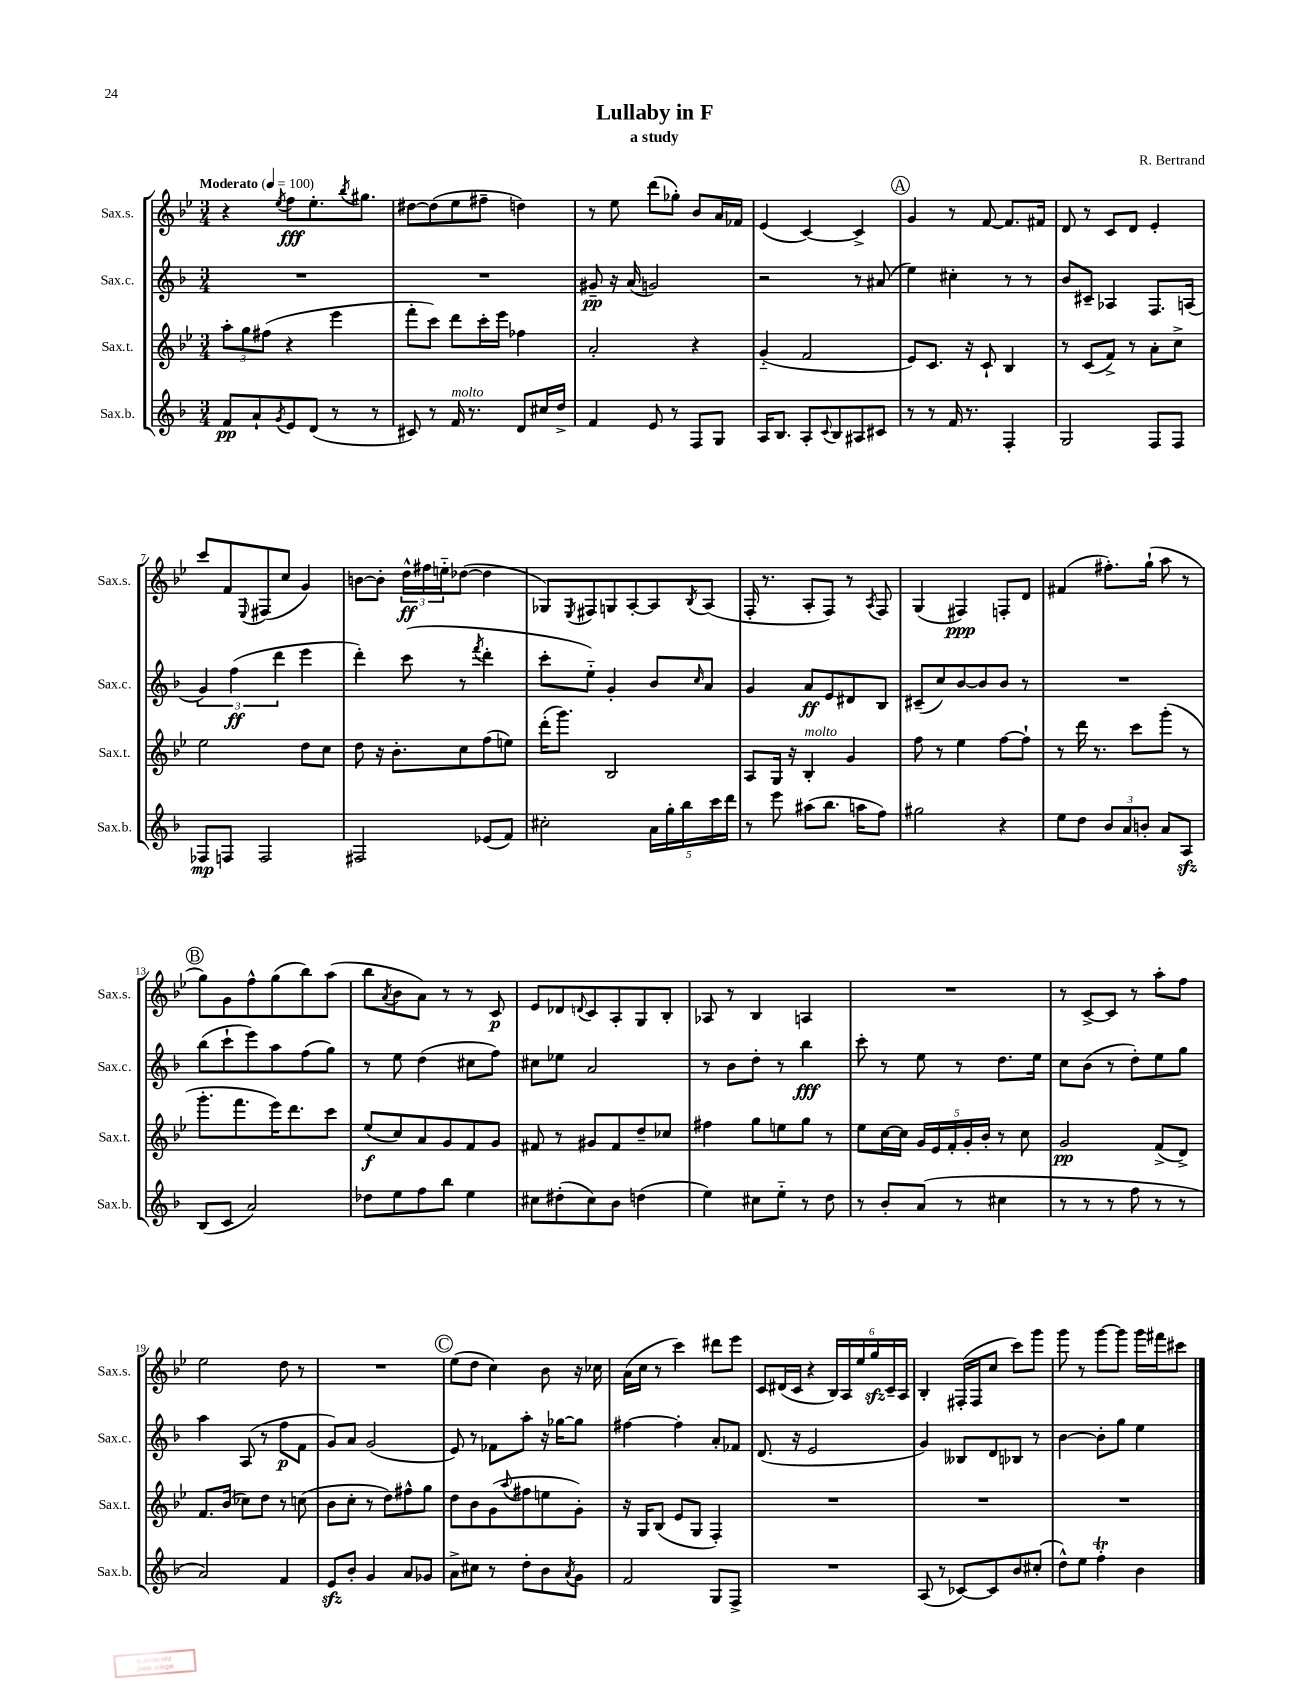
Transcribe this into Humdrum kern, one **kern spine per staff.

**kern	**kern	**kern	**kern
*staff4	*staff3	*staff2	*staff1
*clefG2	*clefG2	*clefG2	*clefG2
*k[b-]	*k[b-e-]	*k[b-]	*k[b-e-]
*M3/4	*M3/4	*M3/4	*M3/4
*MM100	*MM100	*MM100	*MM100
8f	12aa'	2.r	4r
.	12gg	.	.
8a`	.	.	.
.	(12ff#	.	.
8qg	.	.	8qee-
8e	4r	.	8ff
(8d	.	.	8.ee-'
8r	4eee-	.	.
.	.	.	8qbb-
.	.	.	8.gg#
8r	.	.	.
=	=	=	=
8c#)	8fff'	2.r	[8dd#
8r	8ccc)	.	(8dd#]
16f	8ddd	.	8ee-
8.r	.	.	.
.	16ccc'	.	8ff#~
.	16eee-	.	.
8d	4ff-	.	4dd)
16cc#	.	.	.
16dd^	.	.	.
=	=	=	=
4f	2a'	8g#~	8r
.	.	16r	8ee-
.	.	(16a	.
8e	.	2g)	(8ddd
8r	.	.	8gg-')
8F	4r	.	8b-
8G	.	.	16a
.	.	.	16f-
=	=	=	=
16A	(4g'~	2r	(4e-
8.B-	.	.	.
8A'	2f	.	[4c)
8qqc	.	.	.
8B-	.	.	.
8A#	.	8r	4c^]
8c#	.	(8a#	.
=	=	=	=
8r	8e-)	4ee)	4g
8r	8.c	.	.
16f	.	4cc#'	8r
8.r	16r	.	.
.	8c`	.	[8f
4F'	4B-	8r	8.f]
.	.	8r	.
.	.	.	16f#
=	=	=	=
2G	8r	8b-	8d
.	(8c	8c#~	8r
.	8f^)	4A-	8c
.	8r	.	8d
8F	8a'	8.F	4e-'
8F	8cc^	.	.
.	.	(16A	.
=	=	=	=
8F-	2ee-	6g)	8ccc
8F	.	.	8f
.	.	(6ff	.
.	.	.	8qqE-
2F	.	.	(8F#
.	.	6ddd	.
.	.	.	8cc
.	8dd	4eee	4g)
.	8cc	.	.
=	=	=	=
2F#	8dd	4ddd')	[8b
.	16r	.	8b']
.	8.b-'	.	.
.	.	(8ccc	24dd^^
.	.	.	24ff#
.	.	.	24ee'~
.	8cc	8r	([8dd-
.	.	8qfff	.
(8e-	(8ff	4ddd'	4dd-]
8f)	8ee)	.	.
=	=	=	=
2cc#'	(16ddd'	8ccc'	8G-)
.	8.ggg)	.	.
.	.	.	8qE-
.	.	8ee'~)	8F#
.	2B-	4g'	8G
.	.	.	[8A'
20a	.	8b-	8A]
20gg'	.	.	.
20bb-	.	.	.
.	.	16qqcc	8qB-
.	.	8a	(8A
20ccc	.	.	.
20ddd	.	.	.
=	=	=	=
8r	8A	4g	16F'
.	.	.	8.r
8eee	16G	.	.
.	16r	.	.
(8aa#	4B-'	8a	8A'
8.bb-	.	8e	8F)
.	4g	8d#	8r
16aa	.	.	.
.	.	.	8qA
8ff)	.	8B-	8F
=	=	=	=
2gg#	8ff	(8c#~	(4G
.	8r	8cc)	.
.	4ee-	[8b-	4F#)
.	.	8b-]	.
4r	[8ff	8b-	8F'
.	8ff`]	8r	8d
=	=	=	=
8ee	8r	2.r	(4f#
8dd	16ddd	.	.
.	8.r	.	.
12b-	.	.	8.ff#')
12a	.	.	.
.	8ccc	.	.
12b'	.	.	.
.	.	.	(16gg`
8a	(8ggg'	.	8aa
8A	8r	.	8r
=	=	=	=
(8B-	8.ggg'	(8bb-	8gg)
8c	.	8ccc`	8g
.	8.fff	.	.
2a)	.	8eee)	8ff^^
.	16eee-)	8aa	(8gg
.	8.ddd	.	.
.	.	(8ff	8bb-)
.	8ccc	8gg)	(8aa
=	=	=	=
8dd-	(8ee-	8r	8bb-
.	.	.	8qa
8ee	8cc)	8ee	8b-
8ff	8a	(4dd	8a)
8bb-	8g	.	8r
4ee	8f	8cc#	8r
.	8g	8ff)	8c
=	=	=	=
8cc#	8f#	8cc#	8e-
(8dd#'	8r	8ee-	8d-
.	.	.	8qqd
8cc#)	8g#	2a	8c
8b-	8f#	.	8A'
(4dd	8dd~	.	8G
.	8cc-	.	8B-'
=	=	=	=
4ee)	4ff#	8r	8A-
.	.	8b-	8r
8cc#	8gg	8dd'	4B-
8ee'~	8ee	8r	.
8r	8gg	4bb-	4A
8dd	8r	.	.
=	=	=	=
8r	8ee-	8ccc'	2.r
8b-'	[16cc	8r	.
.	16cc]	.	.
(8a	20g	8ee	.
.	20e-	.	.
.	20f'	.	.
8r	.	8r	.
.	20g'	.	.
.	20b-'	.	.
4cc#	8r	8.dd	.
.	8cc	.	.
.	.	16ee	.
=	=	=	=
8r	2g	8cc	8r
8r	.	(8b-	[8c^
8r	.	8r	8c]
8ff	.	8dd')	8r
8r	(8f^	8ee	8aa'
8r	8d^)	8gg	8ff
=	=	=	=
2a)	8.f	4aa	2ee-
.	(16b-	.	.
.	8cc-)	(8A	.
.	8dd	8r	.
4f	8r	8ff	8dd
.	(8cc	8f	8r
=	=	=	=
8e	8b-	8g)	2.r
8b-'	8cc'	8a	.
4g	8r	(2g	.
.	8dd)	.	.
8a	8ff#^^	.	.
8g-	8gg	.	.
=	=	=	=
8a^	8dd	8e)	(8ee-
8cc#	8b-	8r	8dd
8r	(8g	8f-	4cc)
.	8qqaa	.	.
8dd'	8ff#	8aa'	.
8b-	8ee	16r	8b-
.	.	[16gg-	.
8qa	.	.	.
8g	8g')	8gg-]	16r
.	.	.	16cc-
=	=	=	=
2f	16r	[4ff#	(16a
.	16G	.	16cc
.	(8B-	.	8r
.	8e-	4ff#']	4ccc)
.	8G	.	.
8G	4F')	8a'	8ddd#
8F^	.	8f-	8eee-
=	=	=	=
2.r	2.r	(8.d	8c
.	.	.	(16d#
.	.	16r	16c
.	.	2e	4r
.	.	.	24B-)
.	.	.	24A
.	.	.	24ee-
.	.	.	24gg
.	.	.	24c~
.	.	.	24A
=	=	=	=
(8A	2.r	4g)	4B-'
8r	.	.	.
[8c-)	.	8B--	(16F#'
.	.	.	16F#
8c-]	.	8d	8cc
8b-	.	8B-	8ccc)
(8cc#'	.	8r	8ggg
=	=	=	=
8dd^^)	2.r	[4b-	8ggg
8ee	.	.	8r
4ff'	.	8b-']	[8ggg
.	.	8gg	8ggg]
4b-	.	4ee	16ggg
.	.	.	16fff#
.	.	.	8ccc#
==	==	==	==
*-	*-	*-	*-
